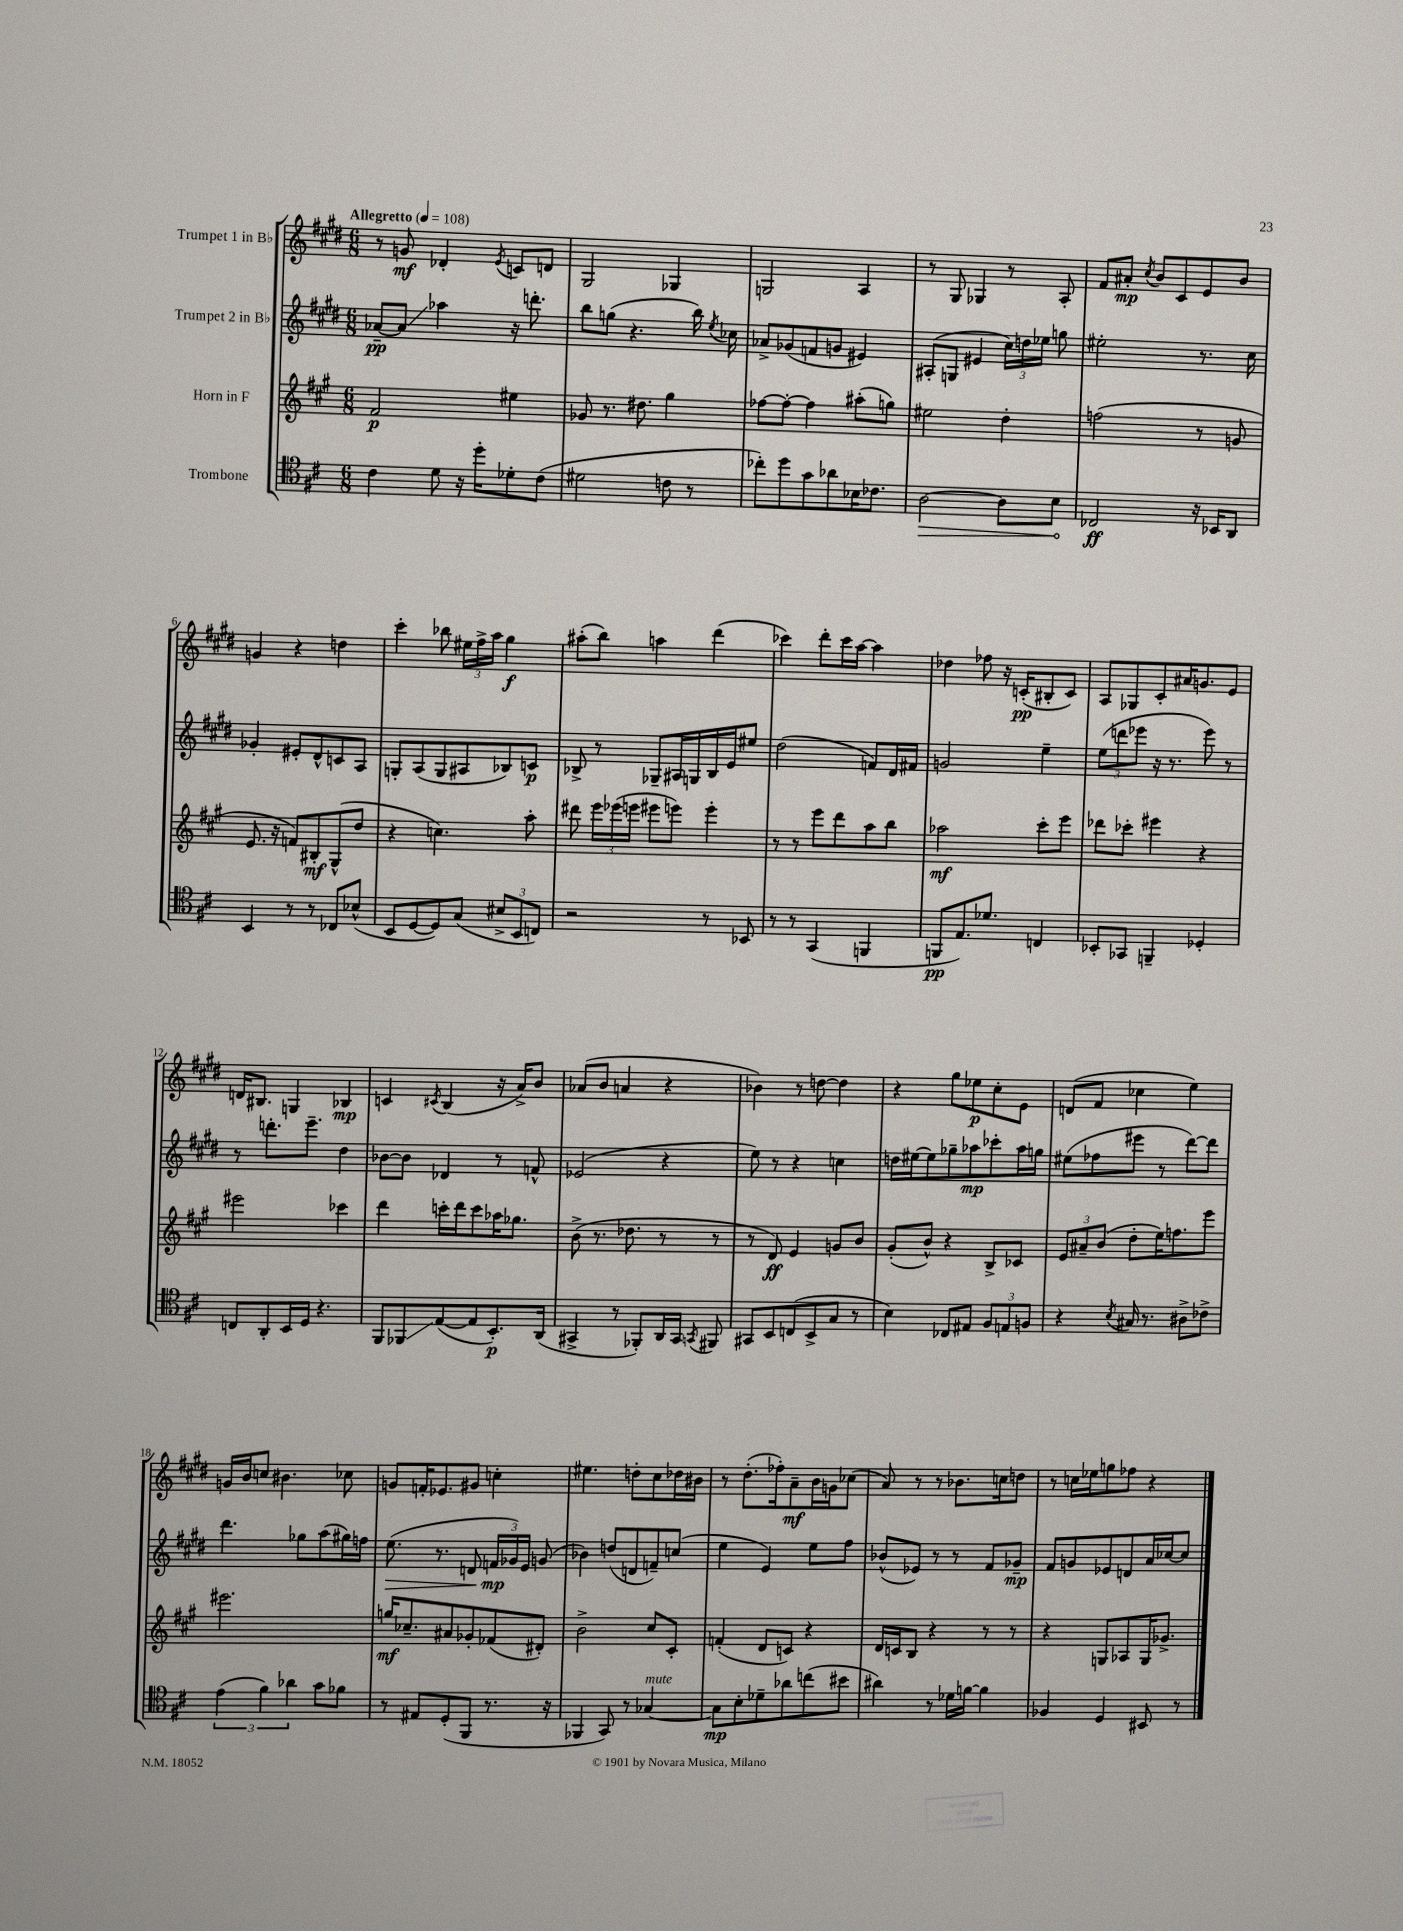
<<
\new StaffGroup <<
\new Staff = "s0" \with { instrumentName = "Trumpet 1 in Bb" } {
    \clef treble \key e \major \numericTimeSignature \time 6/8 \tempo "Allegretto" 4 = 108
    \autoBeamOff r8 g'8\mf des'4-. \acciaccatura { e'8 } c'8[ d'8] |
    gis2 ges4 |
    g2 a4 |
    r8 gis8 ges4 r8 a8-. |
    fis'8[ ais'8]-.\mp \acciaccatura { cis''8 } b'8[ cis'8 e'8 b'8] |
    g'4 r4 d''4 |
    cis'''4-. bes''8 \tuplet 3/2 { eis''16[ fis''16-> a''16] } gis''4\f |
    ais''8[-.( b''8]) a''4 dis'''4( |
    ces'''4) dis'''8[-. ces'''16 a''16]~ a''4 |
    des''4 fes''8 r16 c'16[-.\pp( bis8-. c'8]) |
    a8[ ges8 cis'8-. ais'16 g'8. e'8] |
    d'16[ bis8.] g4 bes4\mp |
    c'4 \acciaccatura { cis'8 } b4( r16 a'16[->) b'8] |
    aes'8[( b'8] a'4 r4 |
    bes'4) r8 d''8~ d''4 |
    r4 gis''8[ ees''8\p cis''8-. e'8] |
    d'8[( fis'8] ces''4 e''4) |
    g'16[ b'16 c''8] bis'4. ces''8 |
    g'8[ f'16-. ees'8. gis'8] c''4-. |
    eis''4. d''8[-. cis''8 des''16 bis'16] |
    r8 dis''8.[-.( fes''16-.) a'8--\mf b'16 g'16 ces''8]( |
    a'8) r8 r8 bes'8.[ c''16 d''8] |
    r8 c''16[ ees''16 g''8 fes''8] r4 \bar "|." |
}
\new Staff = "s1" \with { instrumentName = "Trumpet 2 in Bb" } {
    \clef treble \key e \major \numericTimeSignature \time 6/8
    \autoBeamOff aes'8[~--\pp aes'8]\glissando aes''4 r16 d'''8.-. |
    b''8[ g''8]( r4. b''16) \acciaccatura { e''8 } ces''16 |
    aes'8[-> ges'8( f'8 g'8] eis'4) |
    ais8[-.( g8] eis'4 \tuplet 3/2 { cis''16[) d''16 ees''16] } g''8 |
    eis''2-. r8. cis''16 |
    ges'4-. eis'8[-. dis'8-^ c'8 a8] |
    g8[-. a8( g8 ais8 bes8) c'8]\p |
    bes8-> r8 ges8[-- ais16 g16 bes16 e'16 eis''8] |
    dis''2( f'8[) dis'16 fis'16] |
    g'2 e''4-- |
    \tuplet 3/2 { e''8[( d'''8 ees'''8] } r16 r8. ees'''8) r8 |
    r8 d'''8.[-. e'''8.]-- dis''4 |
    bes'8[~ bes'8] des'4 r8 f'8-^ |
    ees'2( r4 |
    e''8) r8 r4 c''4 |
    d''16[ eis''16~ eis''8 ges''8-- aes''8\mp ces'''8-. aes''16 g''16] |
    eis''8[( fes''8 eis'''8] r8 dis'''8[~) dis'''8] |
    dis'''4. ges''8[ a''8( gis''16) f''16] |
    e''8.\>( r8. d'8 \tuplet 3/2 { f'16[\mp\! ges'16) e'16] } g'8( |
    bes'4) d''8[( d'8 f'8--) c''8]( |
    e''4 e'4) e''8[ fis''8] |
    bes'8[-^( ees'8]) r8 r8 fis'8[ ges'8]--\mp |
    fis'8[ g'8 ees'8 d'8 a'16 ces''16~ ces''8] \bar "|." |
}
\new Staff = "s2" \with { instrumentName = "Horn in F" } {
    \clef treble \key a \major \numericTimeSignature \time 6/8
    \autoBeamOff fis'2\p eis''4 |
    ges'8 r8. dis''8. gis''4 |
    fes''8[~ fes''8]~-. fes''4 ais''8[-.( g''8]) |
    eis''2 d''4-. |
    f''2( r8 g'8 |
    e'8. r16 f'8[) bis8-.\mf gis8-^( d''8] |
    r4 c''4.) a''8-. |
    dis'''8 \tuplet 3/2 { e'''16[ ees'''16( e'''16] } eis'''8[ e'''8]) e'''4-. |
    r8 r8 e'''8[ d'''8 a''8 b''8] |
    aes''2\mf cis'''8[-. e'''8] |
    des'''8[ ces'''8]-. eis'''4 r4 |
    eis'''2 ces'''4 |
    d'''4 c'''16[-. d'''16 c'''8 aes''16 ges''8.] |
    b'8->( r8. des''8. r8 r8 |
    r8 d'8\ff) e'4 g'8[ b'8] |
    gis'8[-.( b'8]-^) r4 b8[-> ces'8] |
    \tuplet 3/2 { e'8[ ais'8-- b'8]( } d''8[-. e''16) f''8. e'''8] |
    eis'''2. |
    g''16[\mf ces''8.-- ais'8 ges'8-. fes'8( dis'8]-.) |
    b'2-> cis''8[ cis'8]-. |
    f'4-.( d'8[ c'8]) r4 |
    d'16[ c'16 b8] r4 r8 r8 |
    r4 g8[ aes8 g16 ges'8.]-> \bar "|." |
}
\new Staff = "s3" \with { instrumentName = "Trombone" } {
    \clef tenor \key d \major \numericTimeSignature \time 6/8
    \autoBeamOff cis'4 d'8 r16 d''16[-. des'8-. cis'8]( |
    dis'2 c'8 r8 |
    ces''8[-.) d''8 g'8 aes'8 bes16 ces'8.] |
    \once \override Hairpin.circled-tip = ##t a2~\> a8[ b8]\! |
    ces2\ff r16 bes,16[ a,8] |
    b,4 r8 r8 ces8[ bes8]-^( |
    b,8[ d8~ d8) g8]( \tuplet 3/2 { bis8[-> b,8 c8]) } |
    r2 r8 bes,8 |
    r8 r8 g,4( f,4 |
    f,8[\pp e8.) des'8.] c4 |
    bes,8[-. ges,8] f,4-- des4-. |
    c8[ a,8-. b,16 d16] r4. |
    fis,8[ fes,8\glissando e8~( e8 b,8.-.\p) a,16]( |
    gis,4-> r8 fes,8[-.) a,16 gis,16] \acciaccatura { g,8 } fis,8 |
    gis,8[ b,8 c8( b,8-> g8] r8 |
    b4) ces8[ eis8] \tuplet 3/2 { fis8[ e8 f8] } |
    r4 \acciaccatura { b8 } gis16 r8. ais8[-> ces'8]-> |
    \tuplet 3/2 { e'4( fis'4) aes'4 } g'8[ fes'8] |
    r8 eis8[ d8-.( fis,8] r8. r16 |
    fes,4 g,8) r8 ges4~^\markup { \italic "mute" } |
    ges8[\mp b8-. des'8-- aes'8 c''8( bis'8] |
    ais'4) r8 des'16[ f'16]~ f'4 |
    fes4 d4 bis,8 r8 \bar "|." |
}
>>
>>
